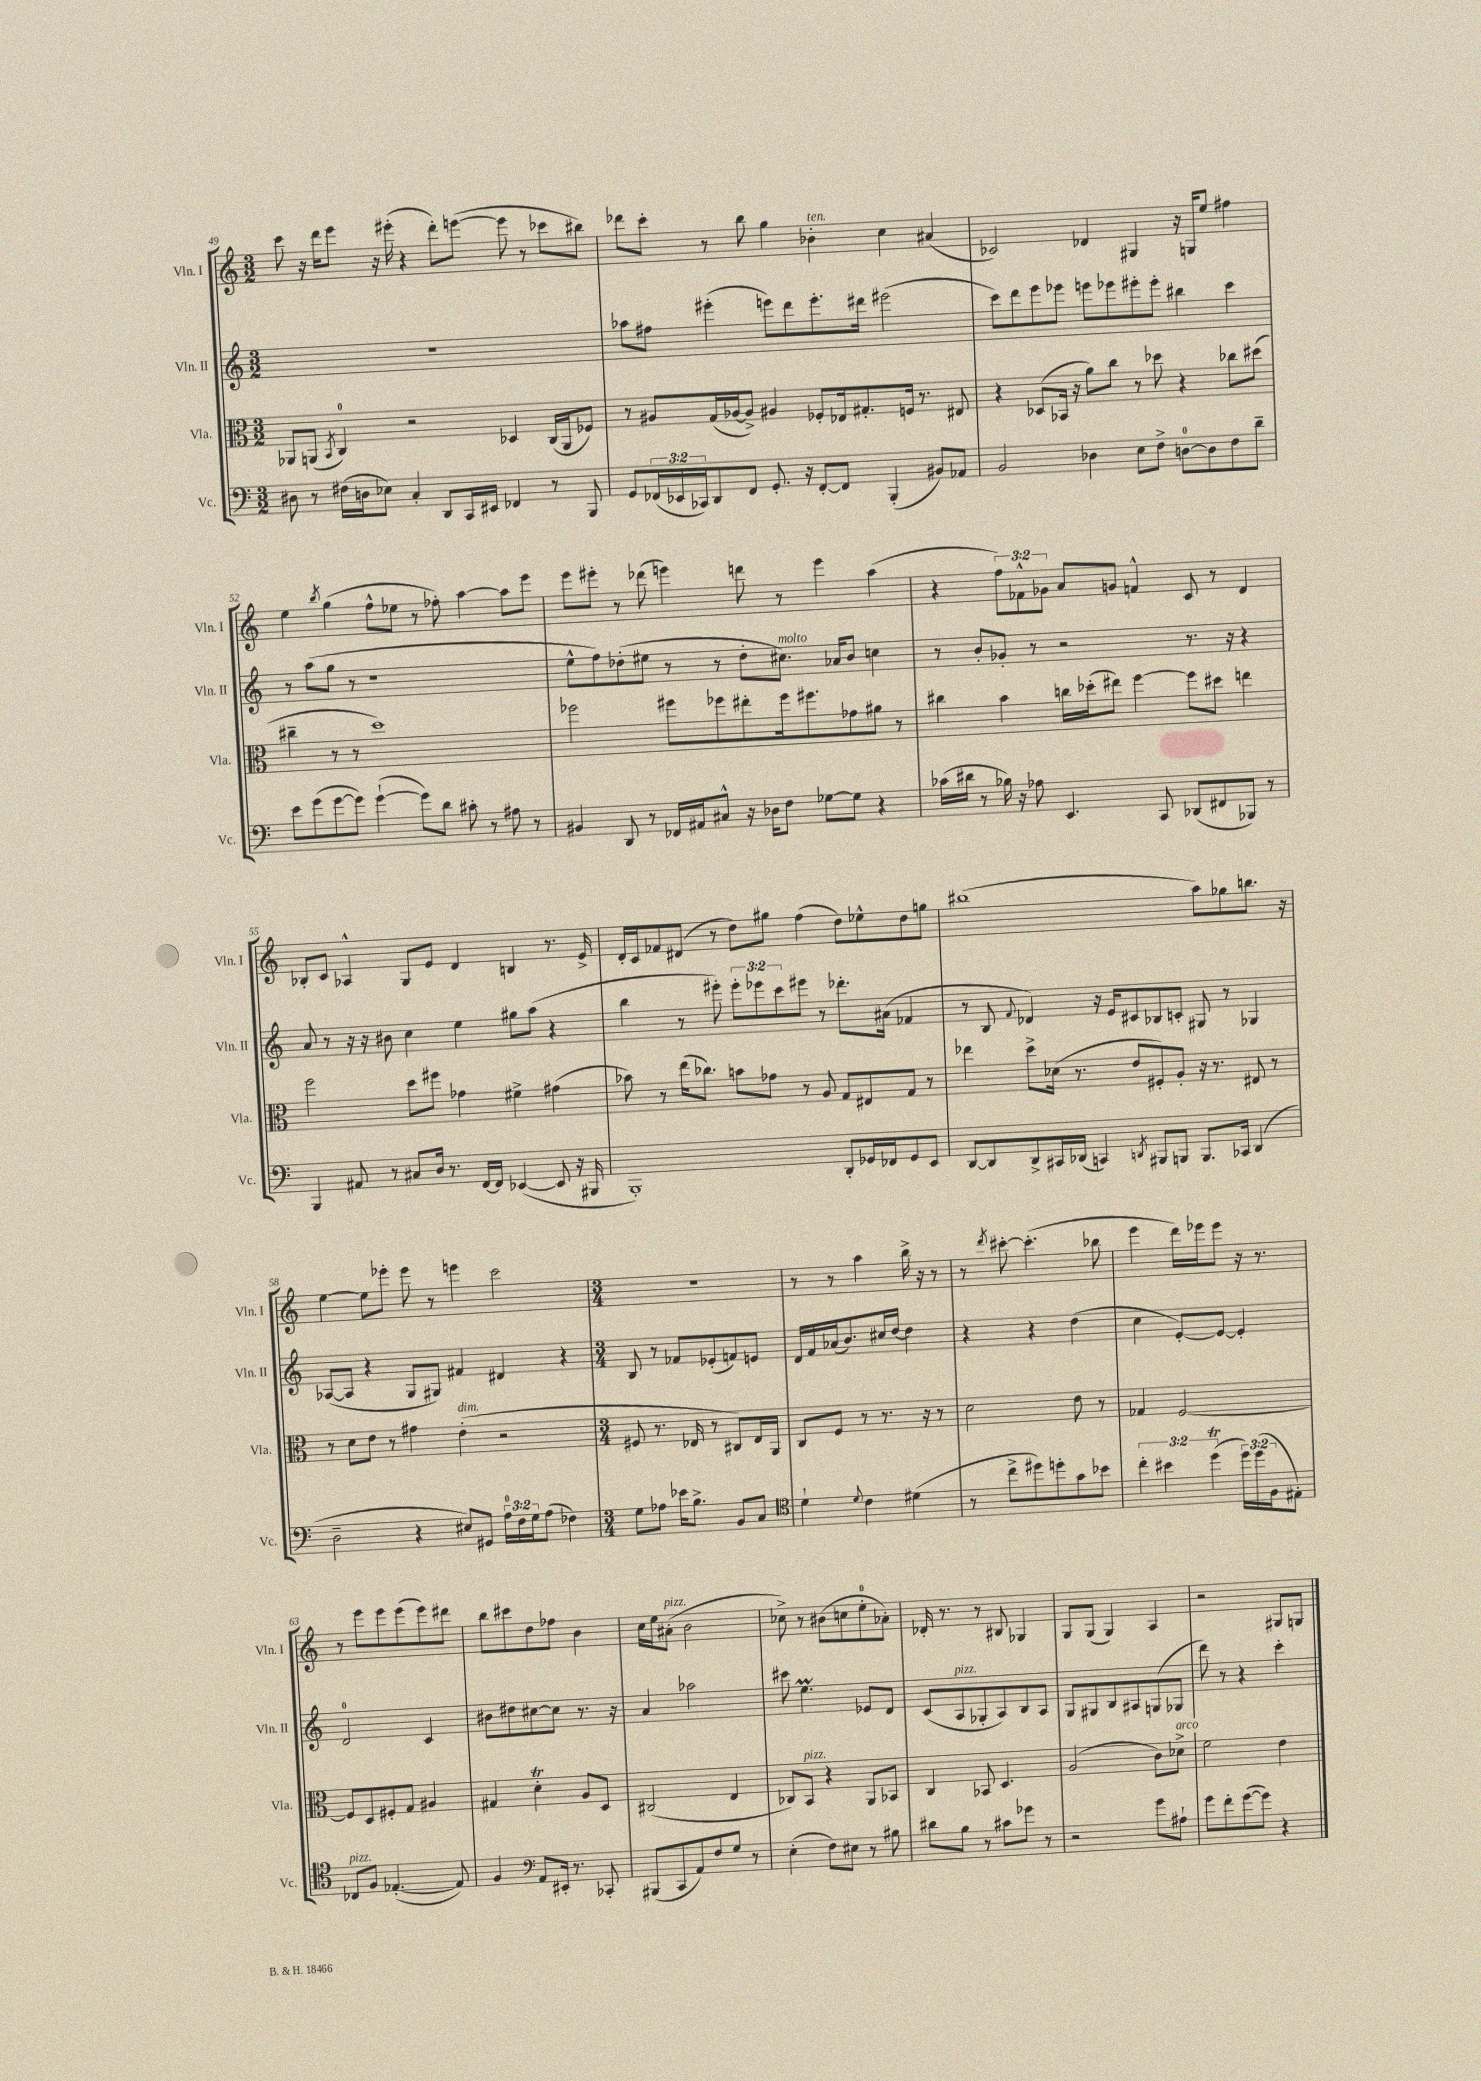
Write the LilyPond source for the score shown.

<<
\new StaffGroup <<
\new Staff = "s0" \with { instrumentName = "Vln. I" shortInstrumentName = "Vln. I" } {
    \clef treble \key c \major \numericTimeSignature \time 3/2 \override Staff.TupletNumber.text = #tuplet-number::calc-fraction-text
    c'''8 r16 d'''16 e'''8 r16 eis'''16-.( r4 d'''8-.) e'''8~( e'''8 r8 ces'''8 bis''8) |
    des'''8 c'''8-. r8 b''8 g''4 bes'4-.^\markup { \italic "ten." } c''4 ais'4( |
    ces'2) des'4 gis4 r16 g16 e''8 fis''4 |
    e''4 \acciaccatura { b''8 } g''4( f''8-^ ees''8 r8 fes''8-.) a''4~ a''8 e'''8 |
    e'''8 eis'''8-. r8 des'''8( e'''4) d'''8 r8 e'''4 a''4( |
    r4 \tuplet 3/2 { f''8) fes'8-^ ges'8 } a'8 g'8 f'4-^ c'8 r8 d'4 |
    bes8-. c'8 aes4-^ g8 e'8 d'4 b4 r8. e'16-> |
    d'16-. c'16 fes'8 dis'8( r8 d''8) gis''8 f''4( d''8) ees''8-^ d''8 g''8 |
    bis''1( a''8) ges''8 b''8. r16 |
    e''4~ e''8 ees'''8-. ees'''8 r8 e'''4 c'''2 |
    \numericTimeSignature \time 3/4 R2. |
    r8 r8 a''4 b''16-> r16 r8 |
    r8 \acciaccatura { d'''8 } cis'''8~-. cis'''4.-.( bes''8 |
    e'''4 d'''16) ees'''16 ees'''8 r16 r8. |
    r8 e'''8 e'''8 e'''8( e'''8) dis'''8 |
    b''8 cis'''8 d''8 fes''8 b'4 |
    c''16 e''16 ais'8-.^\markup { \italic "pizz." }( b'2 |
    ces''8->) r8 bis'8( c''8 e''8-0-. aes'8-.) |
    des'16-. r8. r8 bis8 ges4 |
    g8 g8( g4) a4 |
    r2 gis8 g8 \bar "|." |
}
\new Staff = "s1" \with { instrumentName = "Vln. II" shortInstrumentName = "Vln. II" } {
    \clef treble \key c \major \numericTimeSignature \time 3/2 \override Staff.TupletNumber.text = #tuplet-number::calc-fraction-text
    R1. |
    aes''8 fis''8 eis'''4-.( e'''8) d'''8 e'''8.-. dis'''16 eis'''2( |
    c'''8) d'''8 e'''8 ees'''8 e'''8 ees'''8 eis'''8-. eis'''8-. bis''4 c'''4 |
    r8 a''8( g''8 r8 r1 |
    e''8-^ f''8) des''8-.( eis''8 r8 r8 des''8-. cis''8.^\markup { \italic "molto" }) aes'16 b'8 c''4 |
    r8 b'8-. ges'8-. r8 r2 r8. r16 r4 |
    a'8 r8 r16 r16 bis'8 c''4 e''4 gis''8 a''8( r4 |
    b''4 r8 eis'''8-.) \tuplet 3/2 { eis'''8-. ees'''8 c'''8 } eis'''8 r8 des'''8.-. ais'16( fes'4 |
    r8 b8 \appoggiatura { f'8 } des'4) r16 e'16 cis'8 bes8 c'8-. gis8 r8 ges4 |
    aes8~( aes8 r4 g8 gis8) fis'4 dis'4 r4 |
    \numericTimeSignature \time 3/4 b8 r8 fes'8 ees'8-.( f'8) e'8 |
    d'16 f'16 aes'16( b'8.) cis''16 d''16~ d''4 |
    r4 r4 d''4( |
    c''4 e'8~-.) e'8~ e'4-. |
    d'2-0 c'4 |
    bis'8 dis''8 cis''8~ cis''8 r8. r16 |
    a'4 aes''2 |
    cis'''8 e''4.\prall ees'8 d'8 |
    c'8( a8^\markup { \italic "pizz." } ges8-. a8) b8 a8 |
    g8 gis8 b8 ais8 g8( ges8 |
    d'''8) r8 r4 c'''4-. \bar "|." |
}
\new Staff = "s2" \with { instrumentName = "Vla." shortInstrumentName = "Vla." } {
    \clef alto \key c \major \numericTimeSignature \time 3/2
    aes,8 a,8( \acciaccatura { b,8 } c4-0) r2 des4 c16( a,16 fes8) |
    r8 ais8 g16( aes16~ aes8->) ais4 fes8-. ees16 gis8.-. f16 r8. eis8 |
    r4 des8( bes,16 r16 a'8) c''8 r8 des''8 r4 ces''8 dis''8( |
    cis''4-- r8 r8 d''1) |
    fes''2 fis''8 fes''8 eis''8-. fes''16 fis''8. ges'8 ais'8 r8 |
    cis''4 b'4 c''16 des''16-.( eis''8) f''4~ f''8 dis''8 e''4 |
    f''2 d''8 fis''8 ges'4 fis'4-> gis'4( |
    bes'8) r8 e''16( ces''8.) b'8 ges'8 r8 a8 g8 eis8 g8 r8 |
    ees''4 d''8-> des'16( r8. e'8 fis8-.) a8-. r16 r8. eis8 r8 |
    r8 d'8 e'8 r8 gis'4 e'4-.^\markup { \italic "dim." }( r2 |
    \numericTimeSignature \time 3/4 fis8 r8. ees16 r8 cis8) ees16 a,16 |
    c8 f8 r8 r8. r16 r8 |
    d'2 e'8 r8 |
    ges4 f2~ |
    f8 d8 fis8-. g8 ais4 |
    gis4 d'4-.\trill a8 d8 |
    cis2( e4 |
    ces8) b,8^\markup { \italic "pizz." } r4 a,8 bes,8 |
    c4 bes,8 d4. |
    a2( c'8) des'8->^\markup { \italic "arco" } |
    f'2 e'4 \bar "|." |
}
\new Staff = "s3" \with { instrumentName = "Vc." shortInstrumentName = "Vc." } {
    \clef bass \key c \major \numericTimeSignature \time 3/2 \override Staff.TupletNumber.text = #tuplet-number::calc-fraction-text
    dis8 r8 fis16( d16 ees8) c4-. d,8 c,16 eis,16 fes,4 r8 b,,8 |
    g,8 \tuplet 3/2 { fes,16( ees,16 ces,16) } d,8 fes,8 g,8.-. r16 fes,8~-. fes,8 b,,4-.( bis,8) aes,8 |
    b,2 des4 e8 f8-> d8-0~ d8 f8 d'8-- |
    e'8 g'8( g'8~ g'8) g'4~-!( g'8) d'8 cis'8-. r8 ais8 r8 |
    bis,4 d,8 r8 fes,16 ais,16 cis8-^ r16 des16 f8 ges8~ ges8 r4 |
    ces'16( dis'16 r8 bes16) r16 aes8 e,4. c,8 des,8( fis,8 bes,,8) r8 |
    b,,4 ais,8 r8 cis8 d16 r8. f,16~ f,16 ees,4~( ees,8 r16 bis,,16 |
    b,,1-.) d,8-. ges,16 fes,16 ges,8 e,8 |
    d,8~ d,8 d,8-> cis,16 des,16( c,4) \acciaccatura { d,8 } bis,,8 b,,8 b,,8. ces,16 d,4( |
    d2-- r4 eis8) gis,8 \tuplet 3/2 { a16-0 f16 g16 } a8( fes4) |
    \numericTimeSignature \time 3/4 g8 aes8 ees'16 b8.-> b,8 c8 |
    \clef tenor d'4-! \appoggiatura { d'8 } c'4 dis'4( |
    r8 c''8-> dis''8) d''8-. g'8 bes'8 |
    \tuplet 3/2 { c''4-. bis'4 d''4\trill( } \tuplet 3/2 { d''16) d''16( f16 } eis8-.) |
    ces8^\markup { \italic "pizz." } f8 ees4.~-.( ees8) |
    f4 \clef bass a,8 eis,16-. r8. ces,8-. |
    bis,,8( c,8 a,8) f8 g8 r8 |
    e4-.( f8) eis8 r8 bis8 |
    dis'8 b8 r8 cis'8 ges'8 r8 |
    r2 g'8 ais8-! |
    g'8 f'8-. g'8~( g'8) r4 \bar "|." |
}
>>
>>
\layout { \context { \Score currentBarNumber = #49 } }
